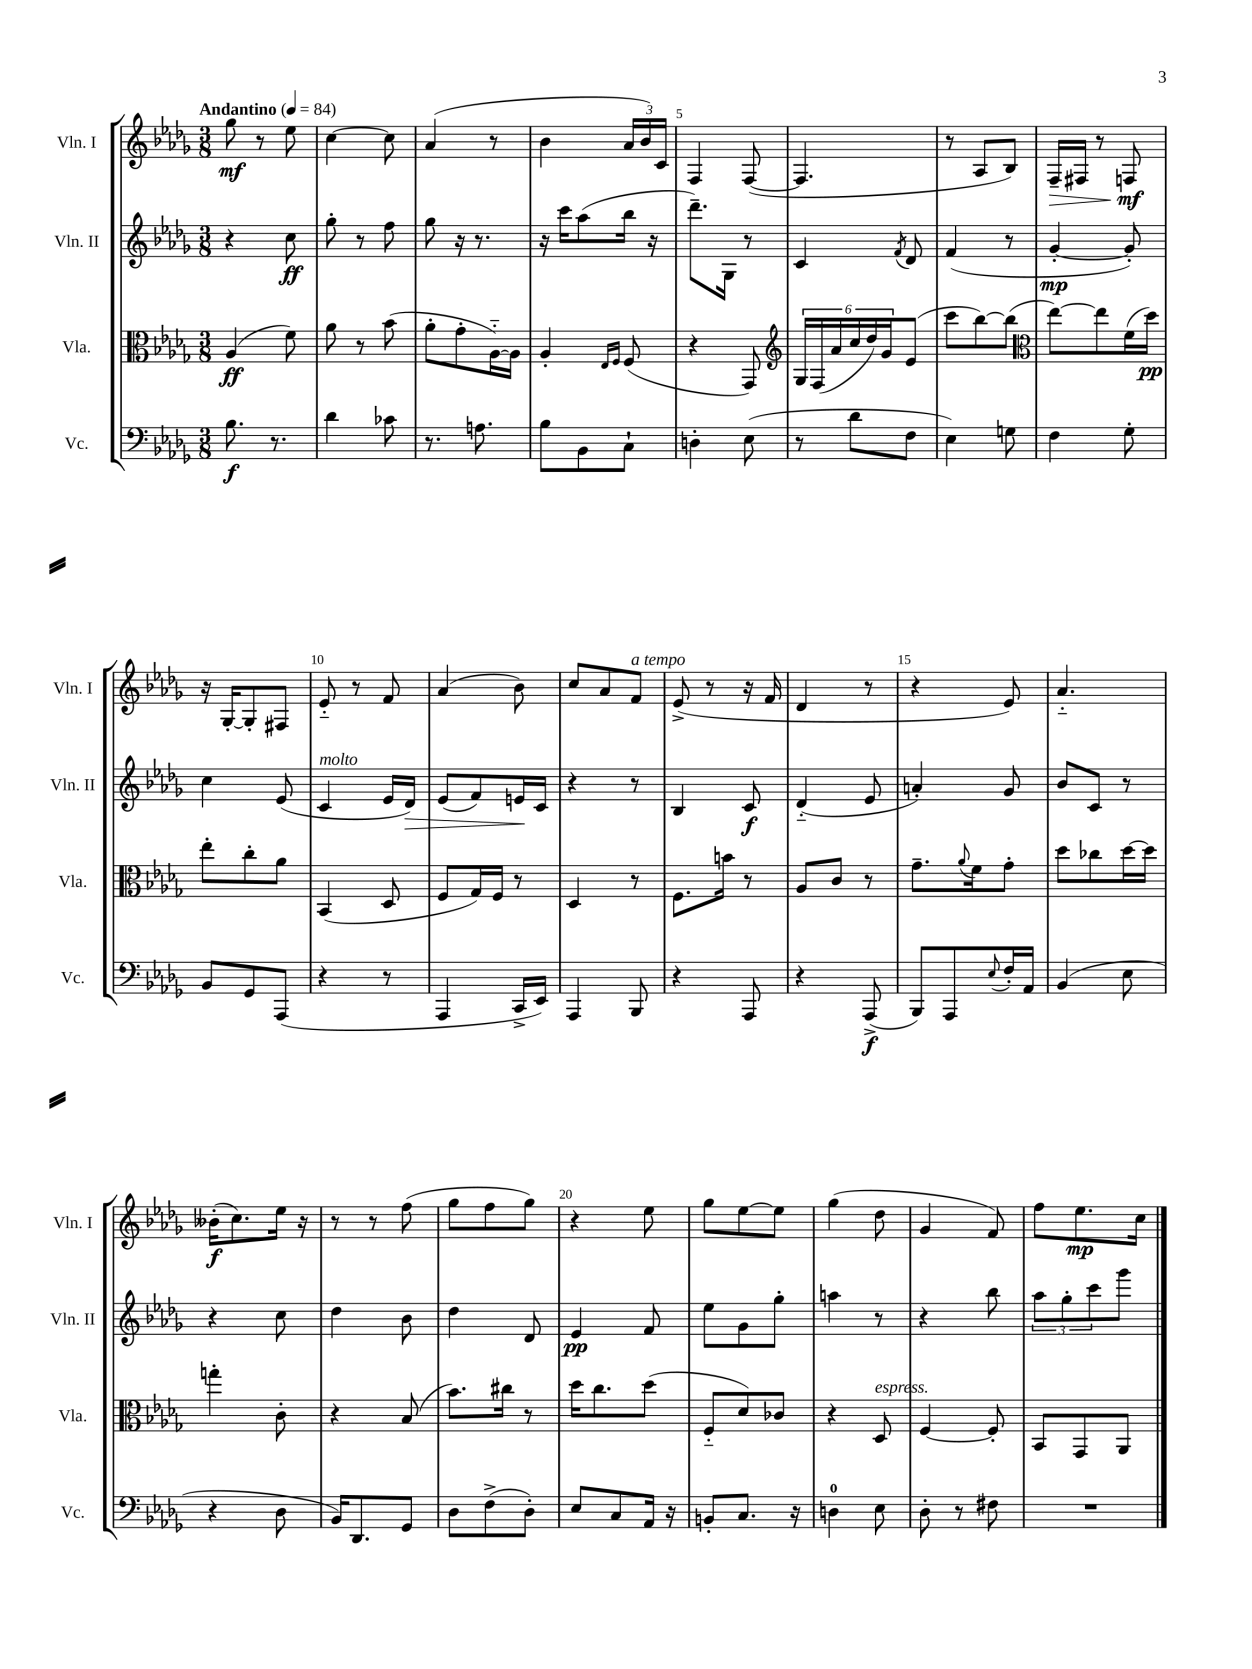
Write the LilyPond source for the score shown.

<<
\new StaffGroup <<
\new Staff = "s0" \with { instrumentName = "Vln. I" shortInstrumentName = "Vln. I" } {
    \clef treble \key des \major \numericTimeSignature \time 3/8 \tempo "Andantino" 4 = 84
    ges''8\mf r8 ees''8 |
    c''4~ c''8 |
    aes'4( r8 |
    bes'4 \tuplet 3/2 { aes'16 bes'16) c'16 } |
    f4 f8~( |
    f4. |
    r8 aes8 bes8) |
    f16--\> fis16 r8 f8\mf\! |
    r16 ges16~-. ges8-. fis8 |
    ees'8-_ r8 f'8 |
    aes'4( bes'8) |
    c''8 aes'8 f'8^\markup { \italic "a tempo" } |
    ees'8->( r8 r16 f'16 |
    des'4 r8 |
    r4 ees'8) |
    aes'4.-_ |
    beses'16-.\f( c''8.) ees''16 r16 |
    r8 r8 f''8( |
    ges''8 f''8 ges''8) |
    r4 ees''8 |
    ges''8 ees''8~ ees''8 |
    ges''4( des''8 |
    ges'4 f'8) |
    f''8 ees''8.\mp c''16 \bar "|." |
}
\new Staff = "s1" \with { instrumentName = "Vln. II" shortInstrumentName = "Vln. II" } {
    \clef treble \key des \major \numericTimeSignature \time 3/8
    r4 c''8\ff |
    ges''8-. r8 f''8 |
    ges''8 r16 r8. |
    r16 c'''16 aes''8( bes''16 r16 |
    des'''8.--) ges16 r8 |
    c'4 \acciaccatura { f'8 } des'8 |
    f'4( r8 |
    ges'4~-.\mp ges'8-.) |
    c''4 ees'8( |
    c'4^\markup { \italic "molto" } ees'16 des'16\>) |
    ees'8( f'8) e'16\! c'16 |
    r4 r8 |
    bes4 c'8\f |
    des'4-_( ees'8 |
    a'4-.) ges'8 |
    bes'8 c'8 r8 |
    r4 c''8 |
    des''4 bes'8 |
    des''4 des'8 |
    ees'4\pp f'8 |
    ees''8 ges'8 ges''8-. |
    a''4 r8 |
    r4 bes''8 |
    \tuplet 3/2 { aes''8 ges''8-. c'''8 } ges'''8 \bar "|." |
}
\new Staff = "s2" \with { instrumentName = "Vla." shortInstrumentName = "Vla." } {
    \clef alto \key des \major \numericTimeSignature \time 3/8
    aes4\ff( f'8) |
    aes'8 r8 bes'8( |
    aes'8-. ges'8-. aes16~-_) aes16 |
    aes4-. \grace { ees16 f16 } f8( |
    r4 ges,8) |
    \clef treble \tuplet 6/4 { ges16 f16( aes'16 c''16 des''16) ges'16 } ees'8( |
    c'''8 bes''8~) bes''8( |
    \clef alto ees''8~) ees''8 f'16( des''16\pp) |
    ees''8-. c''8-. aes'8 |
    bes,4( des8 |
    f8 ges16) f16 r8 |
    des4 r8 |
    f8. b'16 r8 |
    aes8 c'8 r8 |
    ges'8.-- \appoggiatura { aes'8 } f'16 ges'8-. |
    des''8 ces''8 des''16~ des''16 |
    g''4-. c'8-. |
    r4 bes8( |
    bes'8.) cis''16 r8 |
    des''16 c''8. des''8( |
    f8-_ des'8) ces'8 |
    r4 des8^\markup { \italic "espress." } |
    f4~ f8-. |
    bes,8 ges,8 aes,8 \bar "|." |
}
\new Staff = "s3" \with { instrumentName = "Vc." shortInstrumentName = "Vc." } {
    \clef bass \key des \major \numericTimeSignature \time 3/8
    bes8.\f r8. |
    des'4 ces'8 |
    r8. a8. |
    bes8 bes,8 c8-! |
    d4-. ees8( |
    r8 des'8 f8 |
    ees4) g8 |
    f4 ges8-. |
    bes,8 ges,8 aes,,8( |
    r4 r8 |
    aes,,4 c,16-> ees,16) |
    aes,,4 bes,,8 |
    r4 aes,,8 |
    r4 aes,,8->\f( |
    bes,,8) aes,,8 \appoggiatura { ees8 } f16-. aes,16 |
    bes,4( ees8 |
    r4 des8 |
    bes,16) des,8. ges,8 |
    des8 f8->( des8-.) |
    ees8 c8 aes,16 r16 |
    b,8-. c8. r16 |
    d4-0 ees8 |
    des8-. r8 fis8 |
    R4. \bar "|." |
}
>>
>>
\layout { \context { \Score \override BarNumber.break-visibility = ##(#f #t #t) barNumberVisibility = #(every-nth-bar-number-visible 5) } }
